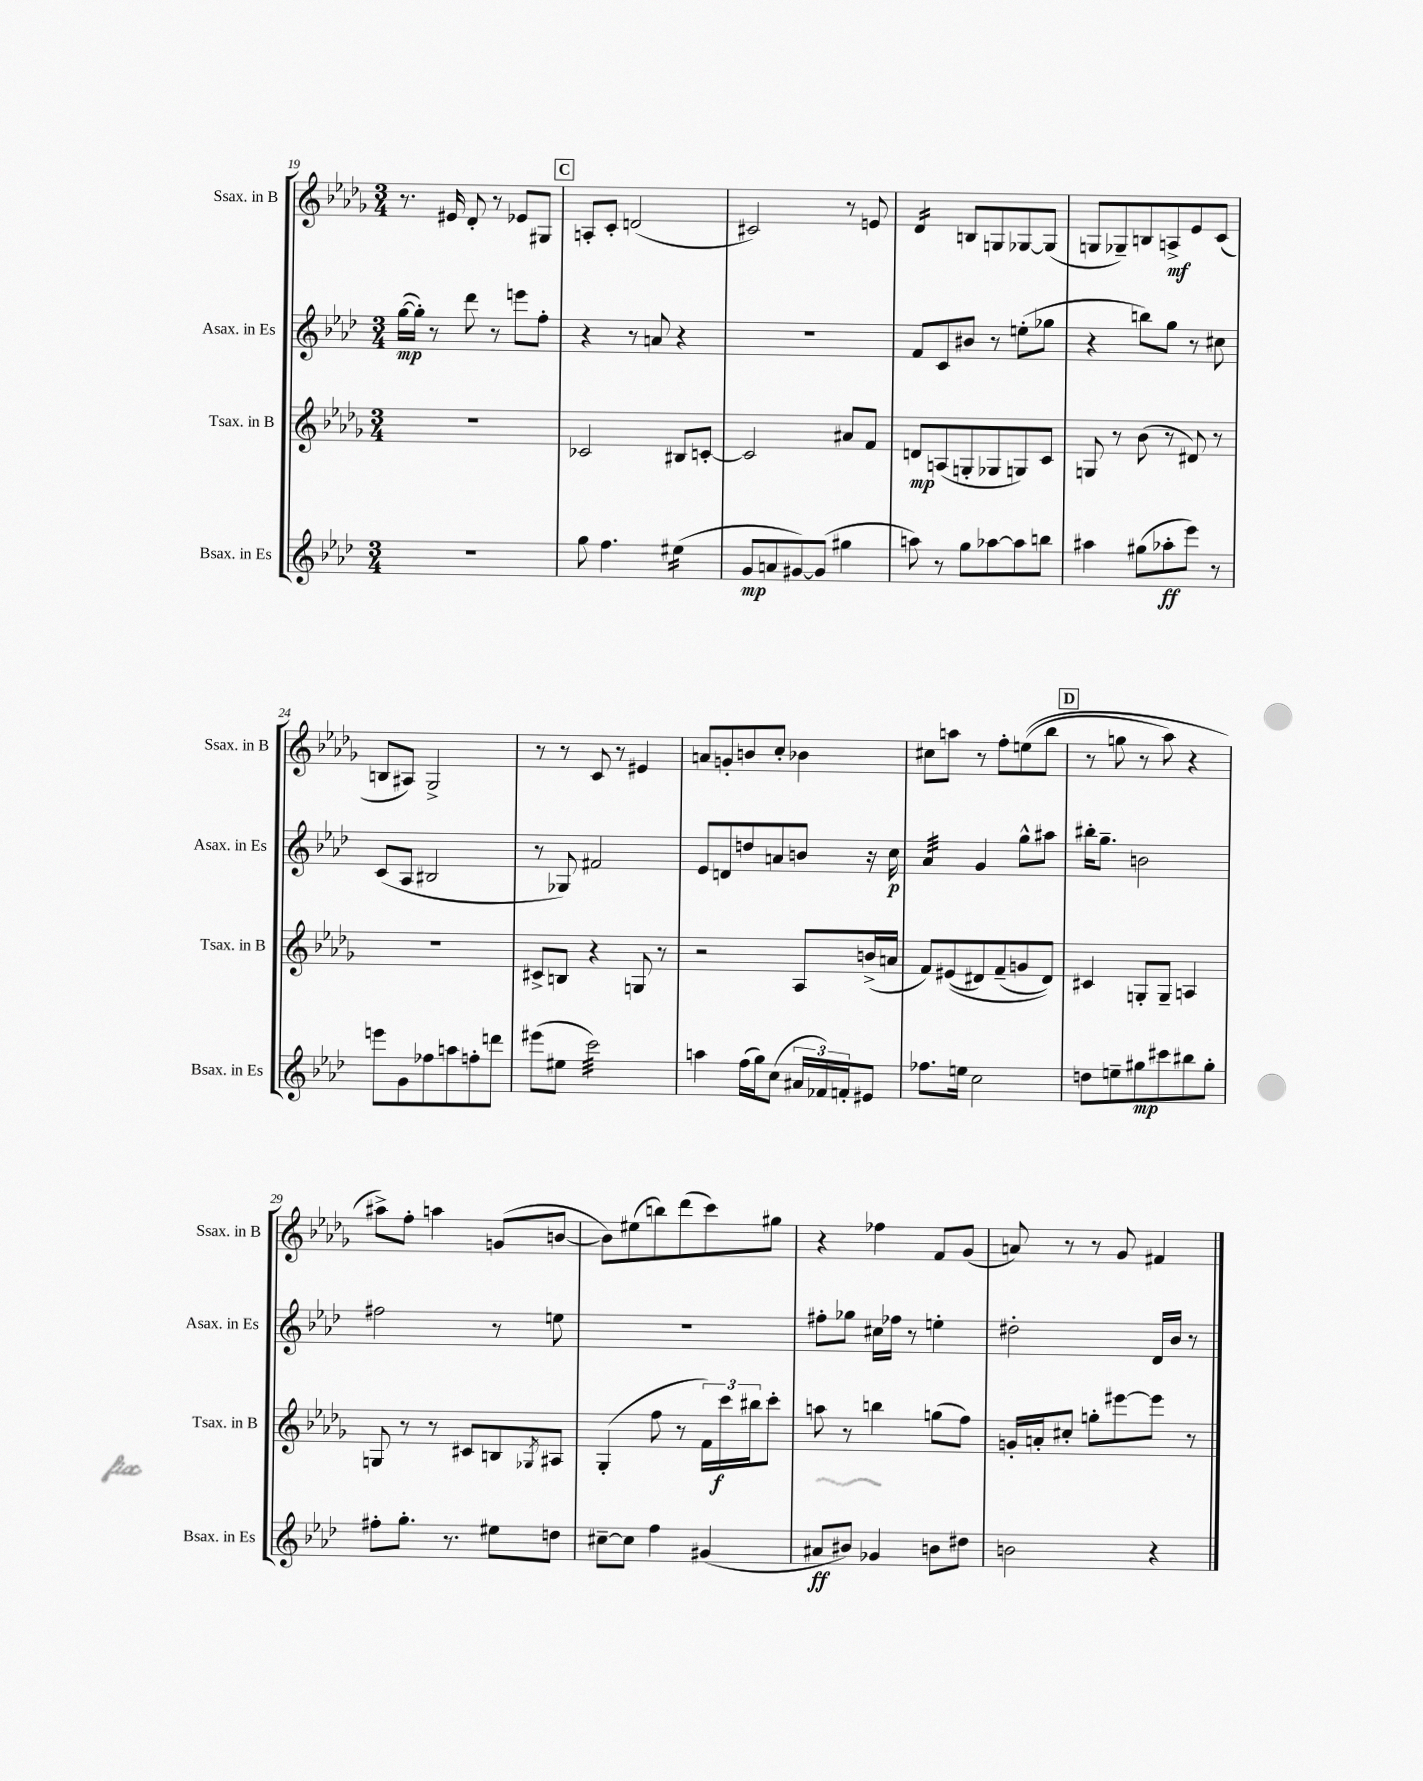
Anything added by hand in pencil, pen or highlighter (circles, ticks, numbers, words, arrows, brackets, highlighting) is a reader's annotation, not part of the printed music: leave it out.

**kern	**kern	**kern	**kern
*staff4	*staff3	*staff2	*staff1
*clefG2	*clefG2	*clefG2	*clefG2
*k[b-e-a-d-]	*k[b-e-a-d-g-]	*k[b-e-a-d-]	*k[b-e-a-d-g-]
*M3/4	*M3/4	*M3/4	*M3/4
2.r	2.r	([16gg	8.r
.	.	16gg'])	.
.	.	8r	.
.	.	.	16e#
.	.	8ddd-	8d-'
.	.	8r	8r
.	.	8eee	8e-
.	.	8ff'	8G#
=	=	=	=
8gg	2c-	4r	8A'
4.ff	.	.	8c'
.	.	8r	(2d
.	.	8a	.
(4ee#	8B#	4r	.
.	[8c'	.	.
=	=	=	=
8g	2c]	2.r	2c#)
8a	.	.	.
[8g#)	.	.	.
(8g#]	.	.	.
4gg#	8a#	.	8r
.	8f	.	8e
=	=	=	=
8aa)	8d	8f	4d-
8r	(8A	8c	.
8gg	8G'	8b#	8B
[8aa-	8G-	8r	8G
8aa-]	8G)	(8ee'	[8G-
8bb	8c	8gg-	(8G-]
=	=	=	=
4aa#	8G	4r	8G
.	8r	.	8G-~)
(8gg#	(8b-	8bb)	8B
8aa-'	8r	8gg	8A^
8eee-)	8d#)	8r	8e-
8r	8r	8cc#	(8c
=	=	=	=
8eee	2.r	(8c	8B
8g	.	8A-	8A#)
8ff-	.	2B#	2G-^
8aa	.	.	.
8ff'	.	.	.
8ddd	.	.	.
=	=	=	=
(8eee#	8c#^	8r	8r
8ee#	8B	8G-)	8r
2ccc)	4r	2f#	8c
.	.	.	8r
.	8G	.	4e#
.	8r	.	.
=	=	=	=
4aa	2r	8e-	8a
.	.	8d	8g'
(16ff	.	8dd	8b
16gg)	.	.	.
(8cc	.	8a	8cc'
24a#	8A-	8b	4b-
24f-)	.	.	.
24f'	.	.	.
8e#	(16b^	16r	.
.	16a	16cc	.
=	=	=	=
8.ff-	8f)	4a-	8cc#
.	&((8e#	.	8aa
16ee	.	.	.
2cc	8d#)	4g	8r
.	(8f~	.	8ff'
.	8g	8gg^^	&((8ee
.	8d#)&)	8aa#	8bb-
=	=	=	=
8dd	4c#	16bb#'	8r
.	.	8.gg~	.
8ee~	.	.	8gg
8gg#	8G'	2b	8r
8ccc#	8G~	.	8aa-)
8bb#	4A	.	4r
8gg#'	.	.	.
=	=	=	=
8ff#'	8G	2ff#	8aa#^&)
8.gg'	8r	.	8ff'
.	8r	.	4aa
8.r	.	.	.
.	8c#	.	.
8ee#	8B	8r	(8g
.	8qG-	.	.
8dd	8A#	8ee	[8b
=	=	=	=
[8cc#~	(4G-'	2.r	8b])
8cc#]	.	.	(8ee#
4ff	8ff	.	8bb)
.	8r	.	(8ddd-
(4g#	24f)	.	8ccc)
.	24ccc	.	.
.	24bb#	.	.
.	8ccc'	.	8gg#
=	=	=	=
8a#	8aa	8ff#'	4r
8b#)	8r	8gg-	.
4g-	4bb	16cc#	4ff-
.	.	16ff-	.
.	.	8r	.
8b	(8gg	4ee'	8f
8dd#	8ff)	.	(8g-
=	=	=	=
2b	16g'	2dd#'	8a)
.	16a'	.	.
.	8cc#'	.	8r
.	8gg'	.	8r
.	[8eee#	.	8g-
4r	8eee#]	16d-	4f#
.	.	16b-	.
.	8r	8r	.
==	==	==	==
*-	*-	*-	*-
